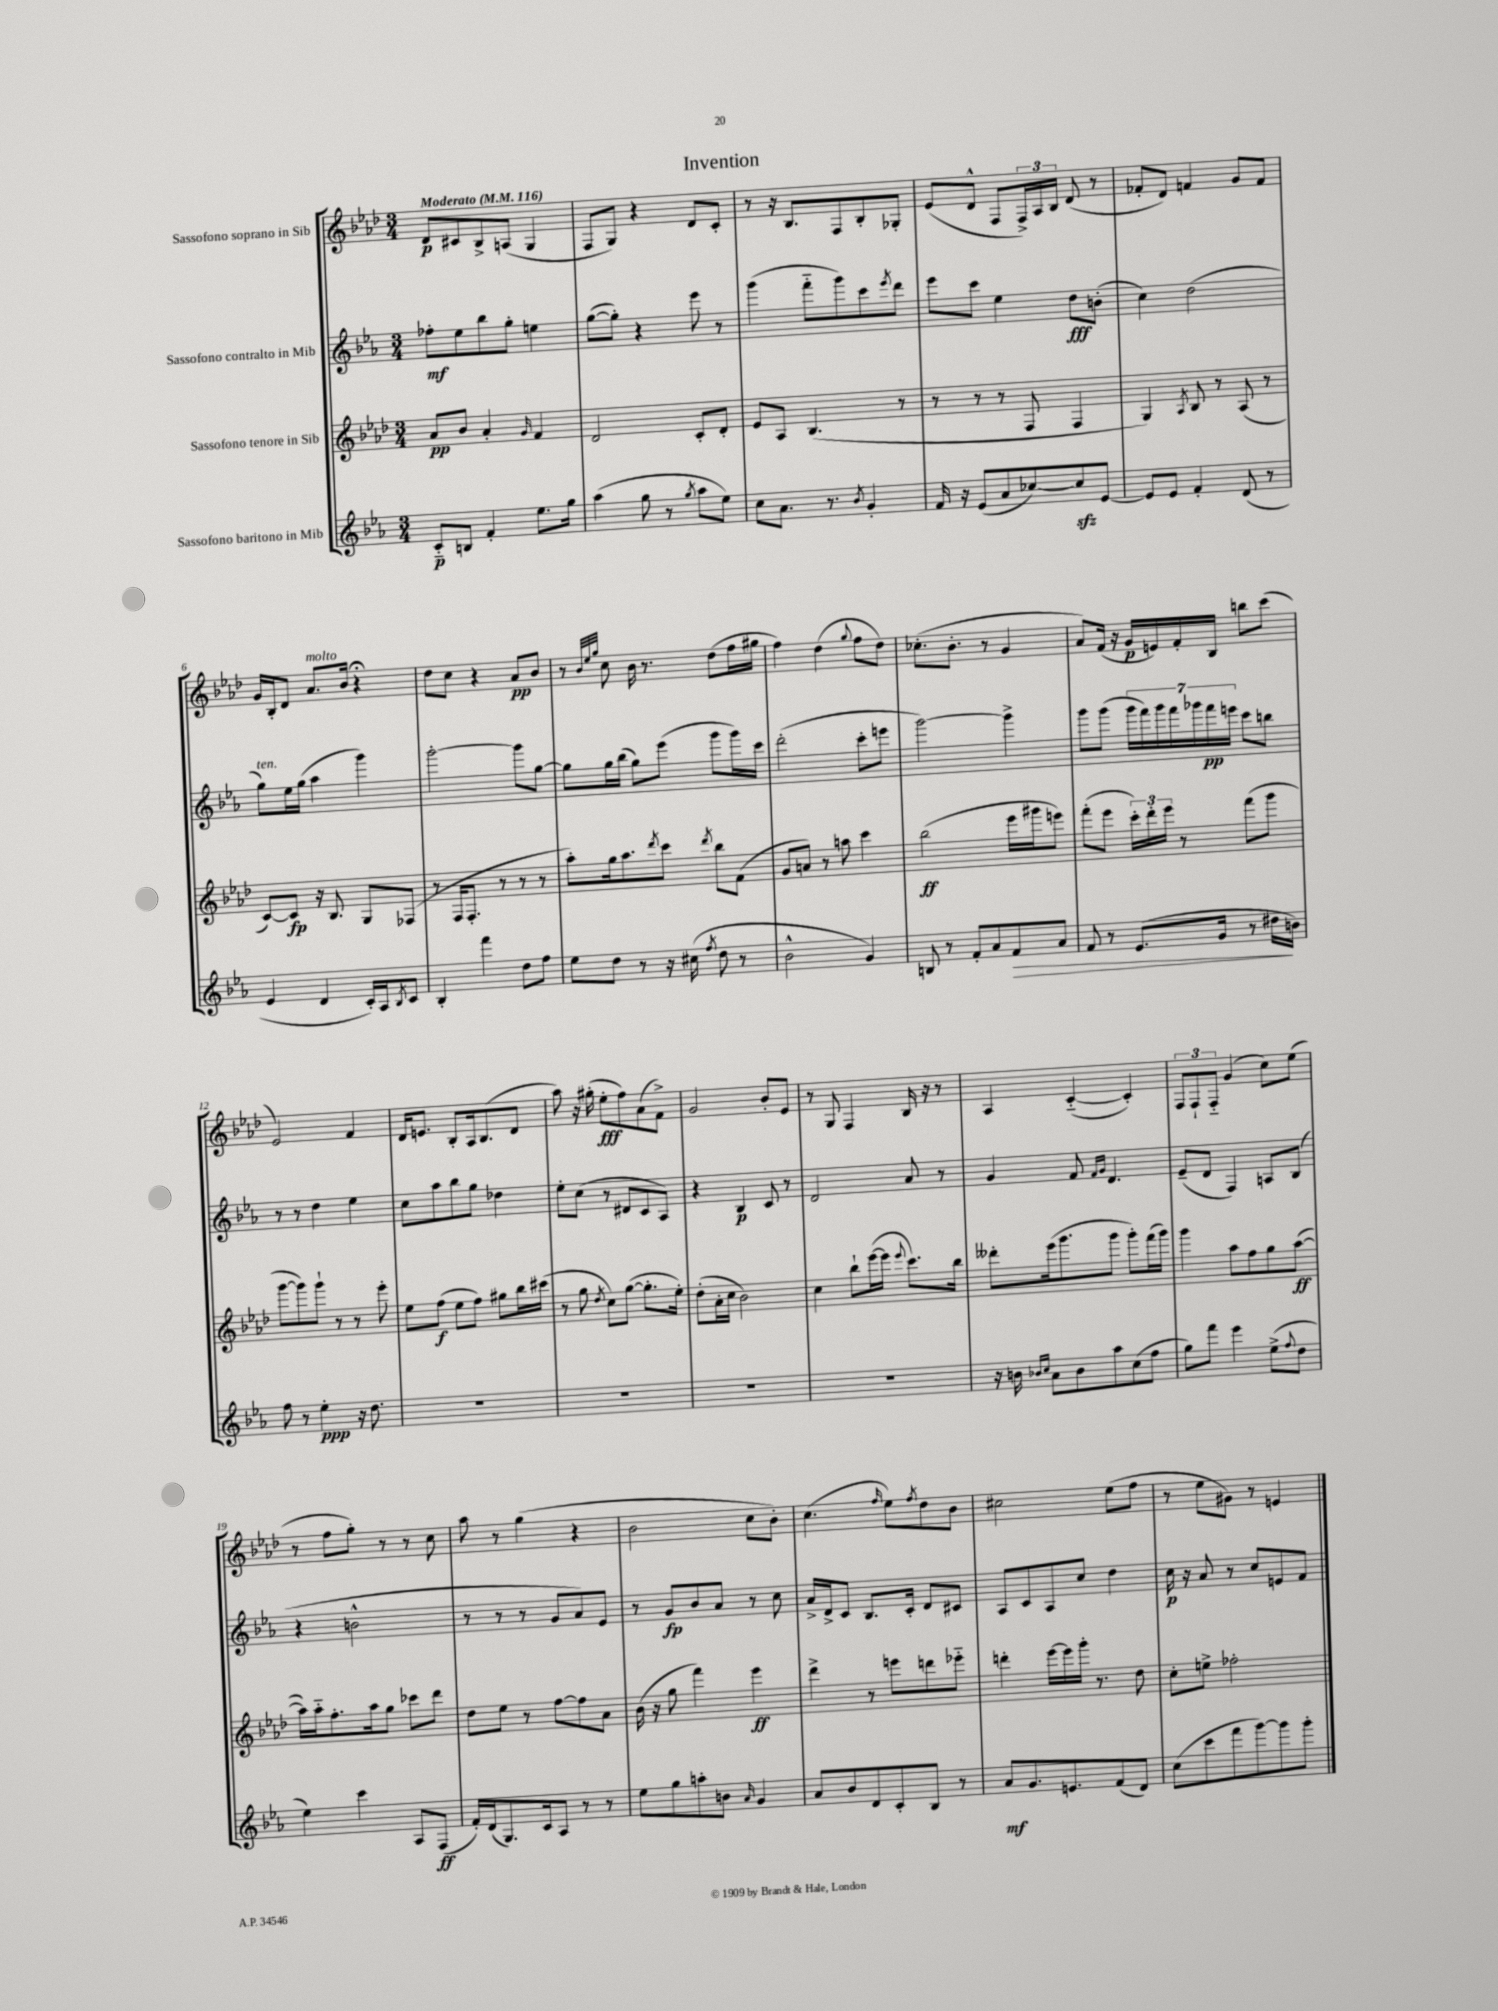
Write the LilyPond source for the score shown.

\header { title = "Invention" }
<<
\new StaffGroup <<
\new Staff = "s0" \with { instrumentName = "Sassofono soprano in Sib" } {
    \clef treble \key aes \major \numericTimeSignature \time 3/4 \tempo "Moderato" 4 = 116
    des'8\p cis'8 bes8-> a8( g4 |
    f8 g8) r4 des'8 c'8-. |
    r8 r16 bes8. f8 bes8-. ges8-. |
    ees'8( des'8-^ f8 \tuplet 3/2 { f16->) aes16 bes16 } des'8( r8 |
    fes'8-. des'8) f'4 g'8 f'8 |
    g'16 bes16-. des'8 aes'8.^\markup { \italic "molto" } bes'16 r4\fermata |
    des''8 c''8 r4 aes'8\pp bes'8 |
    r8 \grace { bes'32 ees''32 g''32 } c''8 bes'16 r8. des''8( f''16 gis''16 |
    f''4) des''4( \appoggiatura { g''8 } f''8 des''8) |
    ces''8.-.( bes'8.-. r8 g'4 |
    aes'8) f'16( r16 g'16\p e'16) f'16-. bes16 b''8 c'''8( |
    ees'2) f'4 |
    des'16 e'8. bes8-. aes16 bes8.( des'8 |
    aes''8) r16 gis''16-.( ees''8-.\fff f''8) aes'8( f'8->) |
    g'2 bes'8-. ees'8 |
    r8 g8 f4 bes16 r16 r8 |
    aes4 c'4~-_( c'4-.) |
    \tuplet 3/2 { f8 f8-! f8-_ } g'4( c''8) ees''8( |
    r8 f''8 g''8-.) r8 r8 c''8 |
    aes''8 r8 g''4( r4 |
    bes'2 c''8 bes'8-.) |
    c''4.( \grace { f''16 } ees''8) \acciaccatura { f''8 } des''8 bes'8 |
    cis''2 ees''8( f''8 |
    r8 ees''8 gis'8) r8 e'4 \bar "|." |
}
\new Staff = "s1" \with { instrumentName = "Sassofono contralto in Mib" } {
    \clef treble \key ees \major \numericTimeSignature \time 3/4
    fes''8-.\mf ees''8 bes''8 g''8-. e''4 |
    g''8~( g''8-.) r4 ees'''8 r8 |
    g'''4( f'''8-_ g'''8) c'''8 \acciaccatura { ees'''8 } d'''8 |
    ees'''8 c'''8 ees''4 d''8\fff b'8-.( |
    c''4) d''2( |
    g''8^\markup { \italic "ten." }) ees''16 g''16( aes''4 g'''4) |
    g'''2~-. g'''8 g''8~ |
    g''8 g''16 bes''16( g''8) ees'''8( g'''8 g'''16) c'''16 |
    d'''2-.( c'''8-. e'''8 |
    g'''2~) g'''4-> |
    g'''8 g'''8( \tuplet 7/4 { g'''16 f'''16) g'''16 f'''16 ges'''16 f'''16\pp e'''16 } c'''8 b''8 |
    r8 r8 d''4 ees''4 |
    c''8 aes''8 bes''8 g''8 des''4 |
    ees''8-. c''8( r8 dis'8 c'8 aes8) |
    r4 bes4\p c'8 r8 |
    d'2 aes'8 r8 |
    g'4 f'8 \grace { f'16 g'16 } d'4. |
    ees'8--( d'8 f4) a8 bes8( |
    r4 b'2-^ |
    r8 r8 r8 g'8 aes'8) ees'8 |
    r8 g'8\fp bes'8 aes'8 r8 c''8 |
    aes'16-> d'16-> c'8 bes8. c'16-. d'8 cis'8 |
    aes8 c'8 aes8 c''8 d''4 |
    c''16\p r16 aes'8 r8 c''8 e'8 f'8 \bar "|." |
}
\new Staff = "s2" \with { instrumentName = "Sassofono tenore in Sib" } {
    \clef treble \key aes \major \numericTimeSignature \time 3/4
    aes'8\pp bes'8 aes'4-. \grace { g'16 } f'4 |
    des'2 c'8-. des'8-. |
    ees'8 aes8 bes4.( r8 |
    r8 r8 r8 f8 f4 |
    g4) \acciaccatura { aes8 } bes8 r8 aes8( r8 |
    c'8~) c'8\fp r16 bes8. g8 fes8( |
    r8 f16 f8.-. r8 r8 r8 |
    aes''8-.) g''16 aes''8. \acciaccatura { des'''8 } c'''8 \acciaccatura { des'''8 } bes''8 f'8( |
    g'8 a'8) r8 a''8 c'''4 |
    bes''2\ff( ees'''16 gis'''16 e'''8) |
    f'''8-.( ees'''8 \tuplet 3/2 { c'''16-.) des'''16-. ees'''16 } r8 f'''8( g'''8 |
    g'''8~ g'''8) g'''8-! r8 r8 ees'''8-. |
    ees''8 f''8\f( ees''8 f''8) gis''8 bes''16 cis'''16( |
    r8 g''8 \acciaccatura { des''8 } c''8) g''8~( g''8.-. ees''16-.) |
    des''8-.( aes'16-. c''16 bes'2) |
    c''4 bes''8-! ees'''16~( ees'''16 \appoggiatura { ees'''8 } c'''8.) bes''16 |
    deses'''8-. ees'''16( g'''8. g'''8 g'''8-.) f'''16( g'''16) |
    g'''4 aes''8 f''8 g''8 aes''8~\ff( |
    aes''16) aes''16-_ f''8.-. aes''16 g''8 ces'''8 des'''8 |
    des''8 ees''8 r8 f''8~ f''8 aes'8 |
    bes'16( r16 g''8 f'''4) ees'''4\ff |
    des'''4-> r8 e'''8 d'''8 ees'''8-_ |
    d'''4-. ees'''16~ ees'''16 g'''16-. r8. des''8 |
    c''8-. e''8-> fes''2-. \bar "|." |
}
\new Staff = "s3" \with { instrumentName = "Sassofono baritono in Mib" } {
    \clef treble \key ees \major \numericTimeSignature \time 3/4
    c'8-_\p b8 f'4-. ees''8. g''16 |
    aes''4( g''8 r8 \acciaccatura { g''8 } aes''8 ees''8) |
    c''8 aes'8. r8. \acciaccatura { bes'8 } g'4-. |
    f'16 r16 ees'8( aes'8 ces''8~) ces''8\sfz ees'8~ |
    ees'8 ees'8 f'4-. d'8( r8 |
    ees'4 d'4 c'16-.) aes16 \acciaccatura { bes8 } c'8 |
    bes4-. f'''4 d''8 f''8 |
    ees''8 d''8 r8 r16 cis''16( \acciaccatura { f''8 } d''8 r8 |
    bes'2-^ g'4) |
    b8 r8 f'8-. aes'8 f'8\> aes'8 |
    f'8 r8 ees'8.( g'16 r8 dis''16\! b'16) |
    f''8 r8 ees''4-.\ppp r16 d''8. |
    R2. |
    R2. |
    R2. |
    R2. |
    r16 b'16 \grace { bes'16 c''16 } aes'8 bes'8 aes''8 c''8( f''8 |
    g''8) f'''8 ees'''4 ees''8->( \appoggiatura { f''8 } d''8 |
    ees''4) c'''4 aes8 f8\ff( |
    f'16-.) d'16( g8.) c'16 aes8 r8 r8 |
    ees''8 g''8 a''8-. b'8 \grace { aes'16 } g'4 |
    aes'8 bes'8 d'8 c'8-. bes8 r8 |
    aes'8\mf g'8. e'8. f'8( d'8) |
    c''8( c'''8 f'''8 g'''8~) g'''8 g'''8-. \bar "|." |
}
>>
>>
